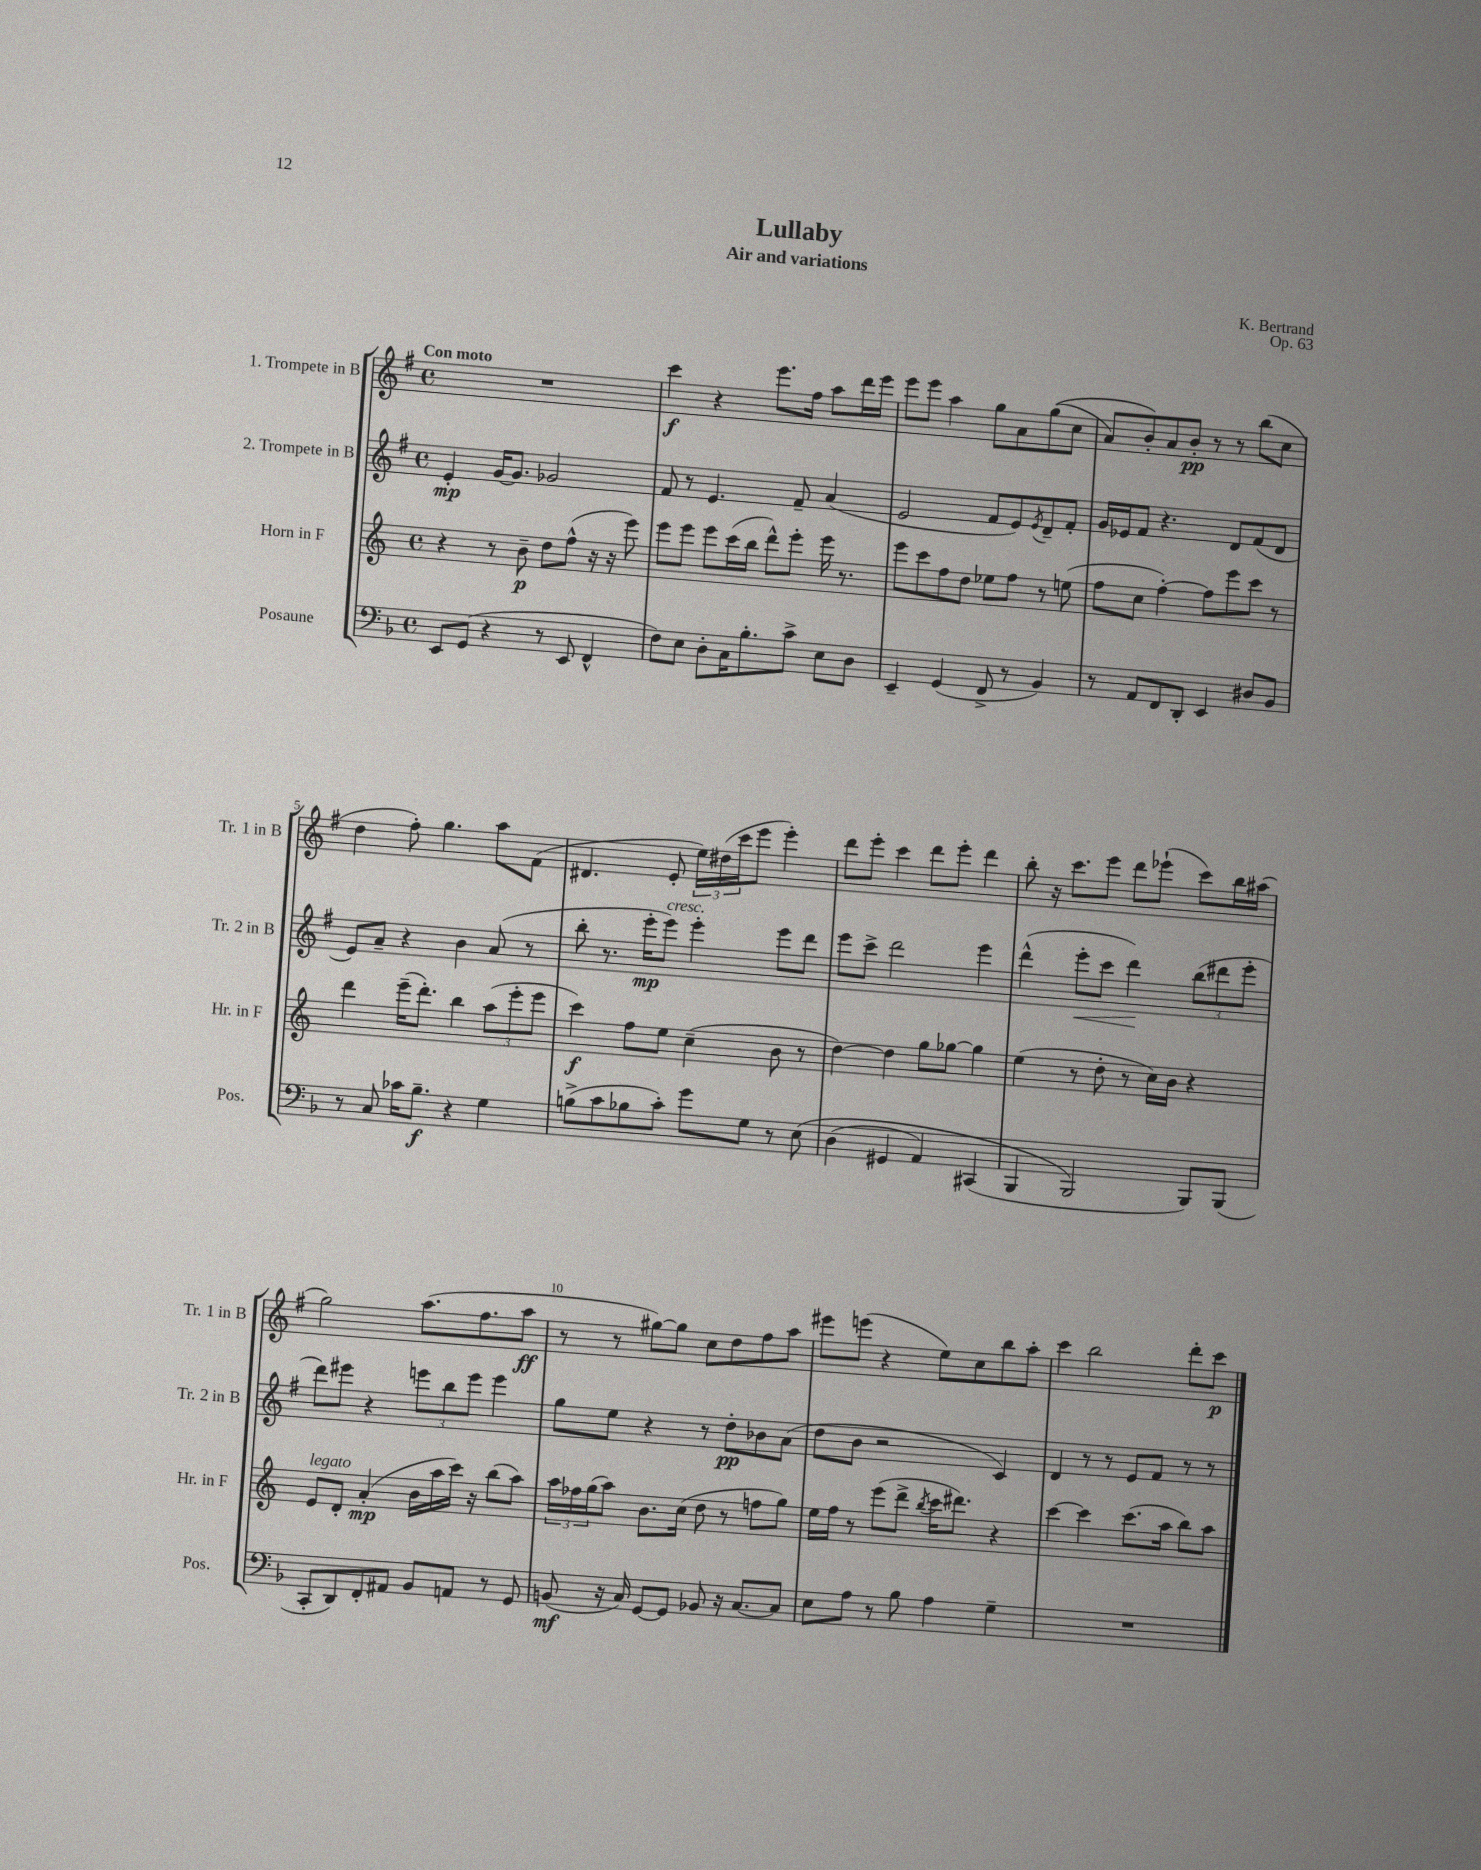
\header { title = "Lullaby" composer = "K. Bertrand" subtitle = "Air and variations" opus = "Op. 63" }
<<
\new StaffGroup <<
\new Staff = "s0" \with { instrumentName = "1. Trompete in B" shortInstrumentName = "Tr. 1 in B" } {
    \clef treble \key g \major \defaultTimeSignature \time 4/4 \tempo "Con moto"
    R1 |
    c'''4\f r4 e'''8. fis''16 a''8 d'''16 e'''16 |
    e'''8 e'''8 a''4 g''8 a'8 g''8(\( c''8 |
    a'8) b'8-.\) a'8 b'8-.\pp r8 r8 b''8( c''8 |
    d''4 fis''8-.) g''4. a''8 fis'8( |
    dis'4. e'8-. \tuplet 3/2 { e''16) dis''16( c'''16 } e'''8 e'''4-.) |
    d'''8 e'''8-. c'''4 d'''8 e'''8-. d'''4 |
    b''8-. r16 c'''8. e'''8 d'''8 ees'''8-!( c'''8) b''16 ais''16( |
    g''2) a''8.( fis''8. a''8\ff |
    r8 r8 gis''8~) gis''8 c''8 d''8 fis''8 a''8 |
    eis'''8 e'''8( r4 e''8) c''8 b''8 a''8-. |
    c'''4 b''2 d'''8-. c'''8\p \bar "|." |
}
\new Staff = "s1" \with { instrumentName = "2. Trompete in B" shortInstrumentName = "Tr. 2 in B" } {
    \clef treble \key g \major \defaultTimeSignature \time 4/4
    e'4-.\mp g'16~ g'8. ges'2 |
    fis'8 r8 e'4. fis'8-- a'4( |
    e'2 fis'8 e'8) \acciaccatura { e'8 } d'8-- fis'8-. |
    g'16 ees'16 fis'8 r4. d'8 fis'8( d'8 |
    e'8) a'8-- r4 b'4 a'8( r8 |
    b''8-. r8. e'''16-.\mp e'''8^\markup { \italic "cresc." }) e'''4-. e'''8 d'''8 |
    e'''8 c'''8-> d'''2 e'''4 |
    d'''4-^( e'''8-.\< c'''8 d'''4\!) \tuplet 3/2 { b''8( dis'''8 e'''8-. } |
    d'''8) eis'''8 r4 \tuplet 3/2 { e'''8 b''8 e'''8 } e'''4 |
    g''8 e''8 r4 r8 d''8-.\pp bes'8 a'8( |
    d''8 b'8 r2 c'4) |
    d'4 r8 r8 e'8 fis'8 r8 r8 \bar "|." |
}
\new Staff = "s2" \with { instrumentName = "Horn in F" shortInstrumentName = "Hr. in F" } {
    \clef treble \key c \major \defaultTimeSignature \time 4/4
    r4 r8 b'8--\p d''8 f''8-^( r16 r16 e'''8) |
    e'''8 e'''8 e'''8 c'''16( b''16 d'''8-^) e'''8-. e'''16 r8. |
    e'''8 c'''8 f''8 d''8 ees''8 f''8 r8 e''8( |
    f''8 c''8 f''4~-.) f''8 e'''8 c'''8 r8 |
    d'''4 e'''16--( d'''8.-.) b''4 \tuplet 3/2 { a''8( e'''8-. e'''8 } |
    c'''4\f) f''8 e''8 c''4--( b'8 r8 |
    d''4~) d''4 g''8 ges''8~ ges''4 |
    e''4( r8 d''8-. r8 c''16) b'16 r4 |
    e'8^\markup { \italic "legato" } d'8-. a'4-.\mp( b'16 a''16 c'''16) r16 b''8( a''8) |
    \tuplet 3/2 { a''16 fes''16 g''16( } a''8) b'8. c''16( d''8 r8 f''8 g''8) |
    e''16 f''16 r8 e'''8( d'''8-> \acciaccatura { b''8 } c'''16 dis'''8.) r4 |
    c'''4~ c'''4 c'''8.( a''16 b''8) a''8 \bar "|." |
}
\new Staff = "s3" \with { instrumentName = "Posaune" shortInstrumentName = "Pos." } {
    \clef bass \key f \major \defaultTimeSignature \time 4/4
    e,8 g,8( r4 r8 e,8 f,4-^ |
    f8) e8 d8-. c16 bes8.-. c'8-> e8 d8 |
    e,4-- g,4( f,8-> r8 bes,4) |
    r8 a,8 f,8 d,8-. e,4 dis8 bes,8 |
    r8 c8 ces'16 bes8.--\f r4 g4 |
    b8->( c'8 bes8 c'8-.) g'8 g8 r8 e8\( |
    d4( gis,4 a,4) cis,4( |
    bes,,4 bes,,2\) bes,,8) bes,,8( |
    c,8-. d,8) f,8-. ais,8 bes,8 a,8 r8 g,8 |
    b,8\mf( r16 c16) g,8~ g,8 bes,8 r16 c8.~ c8 |
    e8 a8 r8 bes8 a4 g4-- |
    R1 \bar "|." |
}
>>
>>
\layout { \context { \Score \override BarNumber.break-visibility = ##(#f #t #t) barNumberVisibility = #(every-nth-bar-number-visible 5) } }
